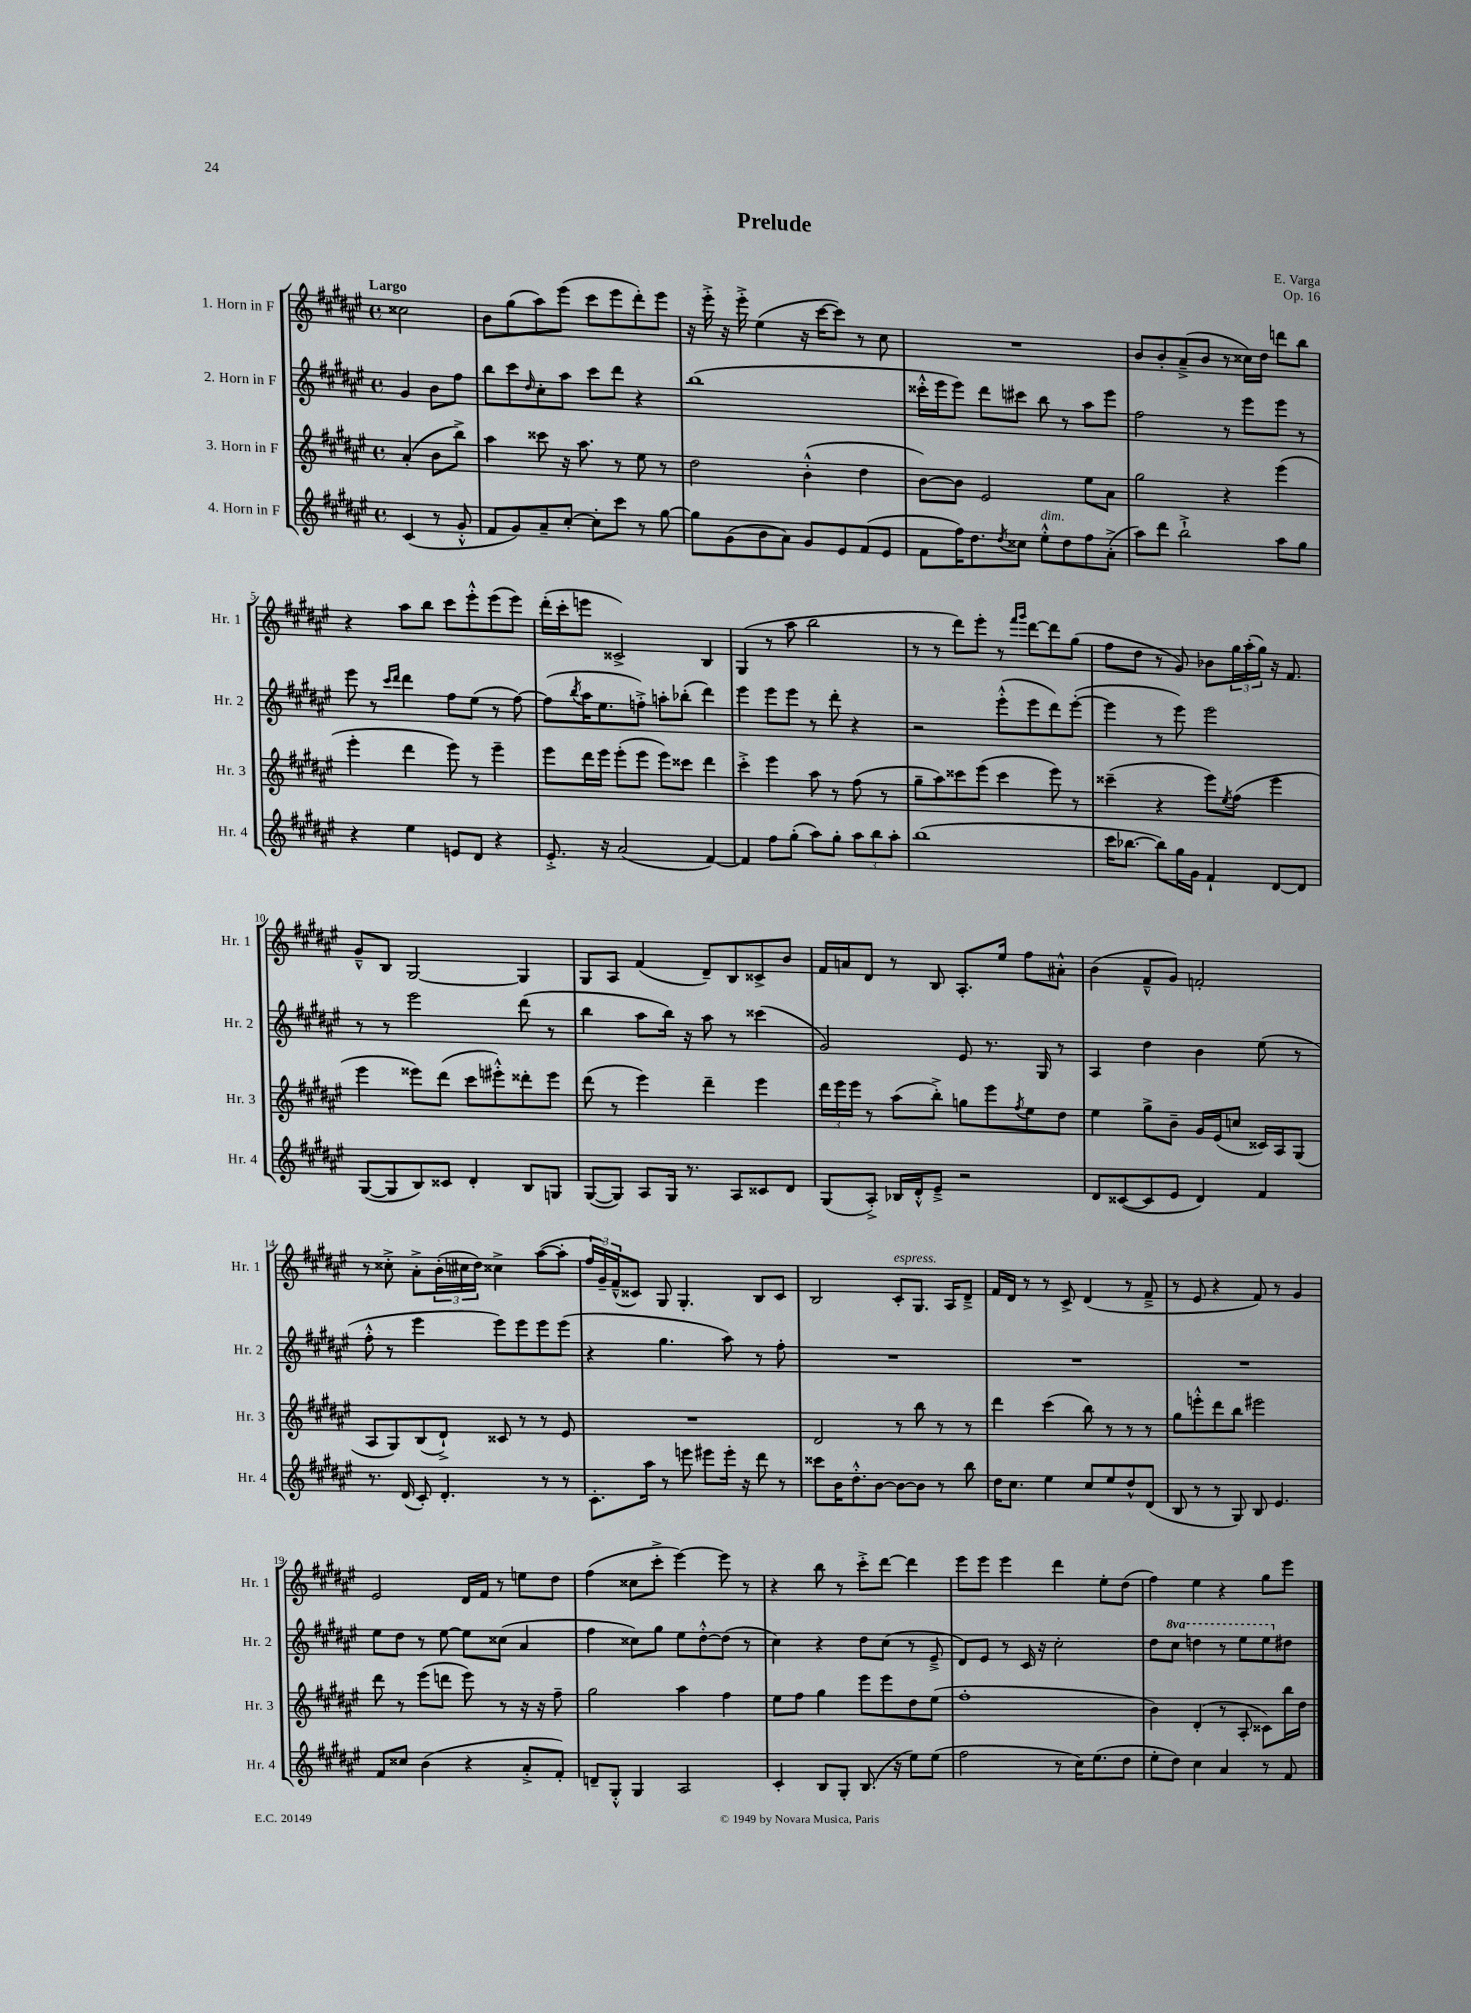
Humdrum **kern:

**kern	**kern	**kern	**kern
*staff4	*staff3	*staff2	*staff1
*clefG2	*clefG2	*clefG2	*clefG2
*k[f#c#g#d#a#e#]	*k[f#c#g#d#a#e#]	*k[f#c#g#d#a#e#]	*k[f#c#g#d#a#e#]
*M4/4	*M4/4	*M4/4	*M4/4
*met(c)	*met(c)	*met(c)	*met(c)
(4c#	(4a#'	4g#	2cc##
8r	8b	8b	.
8g#'^^	8bb^)	8ff#	.
=	=	=	=
8f#	4aa#	8bb	8b
8g#)	.	8ccc#	(8gg#
.	.	16qqdd#	.
8a#~	8ccc##	8cc#'	8aa#)
[8cc#'	16r	8aa#	(8eee#
.	8.aa#	.	.
8cc#']	.	8ccc#	8ccc#
8ccc#	8r	8ddd#	8eee#
8r	8ee#	4r	8ddd#')
[8gg#	8r	.	8eee#
=	=	=	=
8gg#]	2dd#	(1bb	16r
.	.	.	16eee#'^
(8g#	.	.	16r
.	.	.	16eee#'^
8b	.	.	(4ee#
8a#)	.	.	.
8g#	(4b'^^	.	16r
.	.	.	[16ccc#
8e#	.	.	8ccc#])
(8f#	4dd#	.	8r
8e#	.	.	8cc#
=	=	=	=
8f#	[8b)	16ccc##'^^	1r
.	.	16eee#	.
16ff#)	8b]	8eee#)	.
8.dd#	.	.	.
.	2e#	8ddd#	.
8qdd#	.	.	.
8cc##	.	8ccc#	.
8ee#'^^	.	8bb	.
8dd#	.	8r	.
8ff#	8ee#	8aa#	.
(8a#'^	8a#	8eee#	.
=	=	=	=
8aa#)	2gg#	2ff#	8b
8ddd#	.	.	8b'
2bb`^	.	.	(8a#~^
.	.	.	8b
.	4r	8r	8r
.	.	8eee#	16cc##)
.	.	.	16dd#
8aa#	(4eee#	8eee#	8ddd
8gg#	.	8r	8bb
=	=	=	=
4r	4eee#'	8eee#	4r
.	.	8r	.
.	.	16qqccc#	.
.	.	16qqddd#	.
4ee#	4ddd#	4ddd#	8aa#
.	.	.	8bb
8e	8eee#)	8ff#	8ccc#
8d#	8r	(8ee#	8eee#'^^
4r	4eee#~	8r	(8eee#
.	.	[8ff#)	8eee#)
=	=	=	=
8.e#'^	8eee#	(8ff#]	(16ddd#'
.	.	.	16ccc#'
.	.	8qbb	.
.	16ddd#	16aa#	8eee
16r	16eee#	8.ee#	.
(2a#	(8eee#'	.	2c##^)
.	8eee#	8ff'^)	.
.	8eee#)	8aa'	.
.	8ccc##	(8bb-'	.
[4f#)	4ddd#	4ddd#)	4B
=	=	=	=
4f#]	4ccc#'^	4eee#	(4G#
8ff#	4eee#	8eee#	8r
(8gg#'	.	8eee#	8aa#
8aa#)	8aa#	8r	2bb
8gg#'	8r	8ddd#'	.
12aa#	(8ff#	4r	.
12bb	.	.	.
.	8r	.	.
12aa#'	.	.	.
=	=	=	=
(1bb	8gg#~	2r	8r
.	8aa#)	.	8r
.	8ccc##	.	8ddd#)
.	(8eee#	.	8eee#'
.	4ccc##	(8eee#'^^	8r
.	.	.	16qqfff#
.	.	.	16qqggg#
.	.	8eee#	[8ddd#
.	8eee#)	8ddd#)	8ddd#]
.	8r	([8eee#'	(8gg#
=	=	=	=
16ccc#	(4ccc##~	4eee#]	8ff#
[8.bb-	.	.	.
.	.	.	8dd#
8bb-])	4r	8r	8r
16gg#	.	8eee#)	8g#)
16g#	.	.	.
4f#`	8eee#)	2eee#	8b-
.	8qee#	.	.
.	(8ff#	.	24gg#
.	.	.	(24aa#'
.	.	.	24gg#)
[8d#	4eee#	.	16r
.	.	.	8.f#
8d#]	.	.	.
=	=	=	=
([8G#	4eee#	8r	8g#~^^
8G#]	.	8r	8B
8B)	8eee##)	2eee#	[2G#
8c##	(8ddd#	.	.
4d#'	8ccc#	.	.
.	8eee#'^^)	.	.
8B	8ddd##'	(8ddd#	4G#]
8G	8eee#	8r	.
=	=	=	=
([8G#	(8ddd#	4bb	8G#
8G#])	8r	.	8A#
8A#	4eee#)	8aa#	(4f#
16G#	.	16bb)	.
8.r	.	16r	.
.	4ddd#~	8aa#	8d#~)
8A#	.	8r	8B
8c##	4eee#	(4ccc##	8c##^
8d#	.	.	8b
=	=	=	=
(8G#	24ddd#	2g#)	16f#
.	24eee#	.	.
.	.	.	16a
.	24eee#	.	.
8A#'^)	8r	.	8d#
16B-	(8aa#	.	8r
16d#'^^	.	.	.
8e#~^	8bb'^)	.	8B
2r	8gg	8e#	8.A#'
.	8eee#	8.r	.
.	.	.	16ee#
.	8qff#	.	.
.	8ee#	.	8ff#
.	.	16G#	.
.	8dd#	8r	8a#'^^
=	=	=	=
8d#	4ee#	4A#	(4b
([8c##	.	.	.
8c##]	8gg#^	4dd#	8f#~^^
8e#	8b~	.	8g#)
4d#)	16g#	4b	2f'
.	(16e#	.	.
.	8cc	.	.
4f#	16c##)	(8ee#	.
.	16A#	.	.
.	(8G#	8r	.
=	=	=	=
8.r	8A#	8ff#'^^	8r
.	8G#)	8r	8cc##'^
(16d#	.	.	.
8c#')	(8B	4eee#	8a#'^
4.d#'	8d#`^)	.	(24b'
.	.	.	24cc#
.	.	.	24dd#)
.	8c##	8eee#)	4cc##^
.	8r	8eee#	.
8r	8r	8eee#	([8aa#
8r	8e#	(8eee#	8aa#']
=	=	=	=
8.c#'	1r	4r	24ff#
.	.	.	24g#~)
.	.	.	(24f#~^^
.	.	.	8c##)
16aa#	.	.	.
8r	.	4.gg#	8G#
8eee	.	.	4.G#'
8eee#	.	.	.
16eee#'	.	8aa#)	.
16r	.	.	.
8ddd#	.	8r	8B
8r	.	8ff#'	8c##
=	=	=	=
8ccc##	2d#	1r	2B
16b	.	.	.
8.dd#'^^	.	.	.
[8b	.	.	.
8b_	8r	.	8c#'
8b]	8bb	.	8.G#
8r	8r	.	.
.	.	.	16A#
8bb	8r	.	8d#~^
=	=	=	=
16dd#	4ddd#	1r	16f#
8.cc#	.	.	16d#
.	.	.	8r
4ee#	(4ccc#	.	8r
.	.	.	8c#^
8cc#	8bb)	.	(4d#
8ee#	8r	.	.
8dd#^^	8r	.	8r
(8d#	8r	.	8f#~^
=	=	=	=
8B	8gg#	1r	8r
8r	8eee'^^	.	8e#
8r	8ddd#	.	4r
8G#)	8bb	.	.
8B	2eee#	.	8f#)
4.e#	.	.	8r
.	.	.	4g#
=	=	=	=
8f#	8ddd#	8ee#	2e#
8cc##	8r	8dd#	.
(4b	(8eee#	8r	.
.	8ddd	[8ee#	.
4r	8eee#)	8ee#]	16d#
.	.	.	16f#
.	8r	(8cc##	8r
8a#'^	16r	4a#	8ee
.	16r	.	.
8f#')	8ff#~	.	8dd#
=	=	=	=
8d~	2gg#	4ff#	(4ff#
8G#'^^	.	.	.
4G#	.	8cc##)	8cc##
.	.	8gg#	8ccc#'^
2A#	4aa#	8ee#	[4eee#)
.	.	[8dd#'^^	.
.	4ff#	(8dd#]	8eee#]
.	.	8r	8r
=	=	=	=
4c#'	8ee#	4cc#)	4r
.	8ff#	.	.
8B	4gg#	4r	8bb
8G#'	.	.	8r
(8.B	8eee#	8dd#	8ccc#'^
.	8eee#	(8cc#	[8ddd#
16r	.	.	.
8ee#)	8dd#	8r	4ddd#]
(8ee#	(8ee#	8e#~^	.
=	=	=	=
2ff#	1ff#'	8d#)	8eee#
.	.	8e#	8eee#
.	.	8r	4eee#
.	.	16c#	.
.	.	16r	.
8r	.	2cc#'	4ddd#
16cc#)	.	.	.
(8.ee#	.	.	.
.	.	.	8ee#'
8dd#	.	.	(8dd#
=	=	=	=
8ee#'	4b)	8dd#	4ff#)
8dd#)	.	8ccc#	.
4cc#	(4d#'	4ddd	4ee#
4a#	8r	8r	4r
.	8A#'	8eee#	.
8r	8c##)	8eee#	8gg#
8f#	16bb	8dd#	8eee#
.	16dd#	.	.
==	==	==	==
*-	*-	*-	*-
